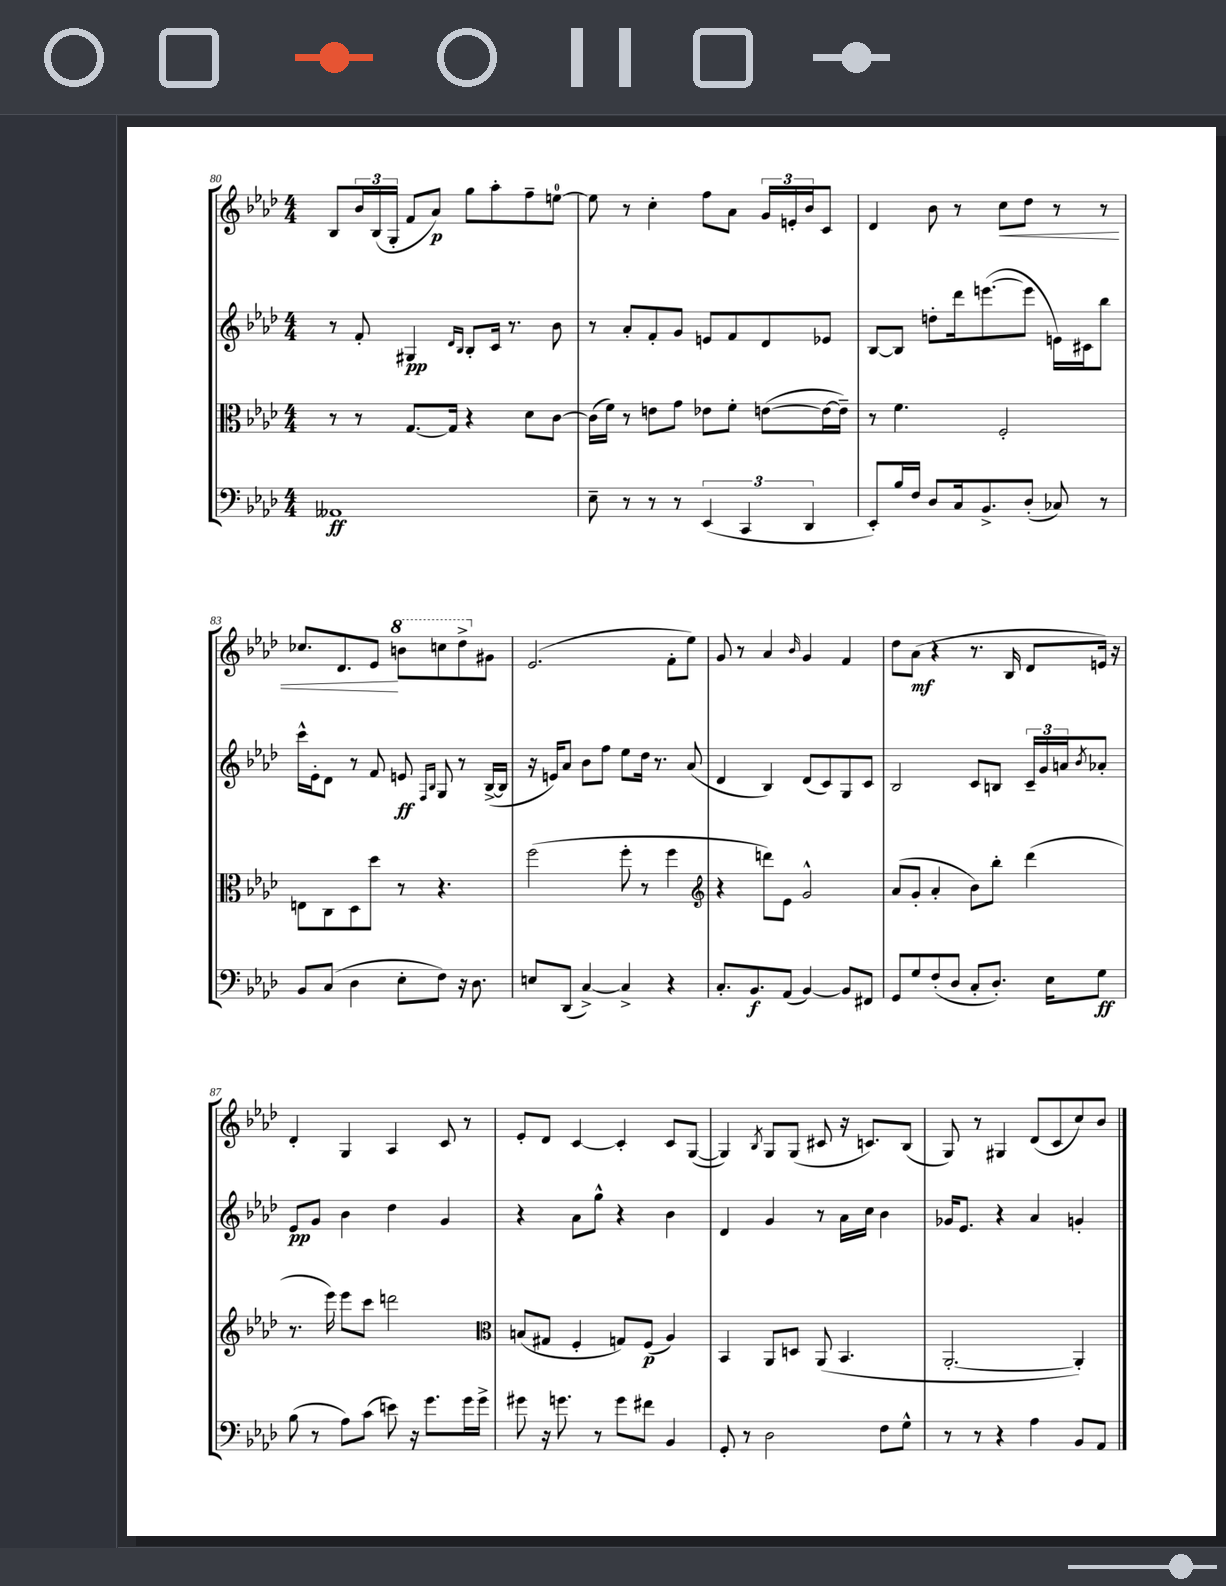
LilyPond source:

<<
\new StaffGroup <<
\new Staff = "s0" {
    \clef treble \key aes \major \numericTimeSignature \time 4/4
    bes8 \tuplet 3/2 { bes'16 bes16( g16-. } f'8 aes'8\p) g''8 aes''8-. f''8-- e''8-0~ |
    e''8 r8 c''4-. f''8 aes'8 \tuplet 3/2 { g'16 e'16-. bes'16 } c'8 |
    des'4 bes'8 r8 c''8\< des''8 r8 r8 |
    ces''8. des'8. ees'8\! \ottava #1 b''8 c'''!8 des'''8-> \ottava #0 gis'8 |
    ees'2.( f'8-. ees''8) |
    g'8 r8 aes'4 \grace { bes'16 } g'4 f'4 |
    des''8 aes'8\mf( r4 r8. bes16 des'8 e'16) r16 |
    des'4-. g4 aes4 c'8 r8 |
    ees'8-. des'8 c'4~ c'4-. c'8 g8~( |
    g4) \acciaccatura { bes8 } g8 g8( cis'8 r16 c'8.) bes8( |
    g8) r8 gis4 des'8( c'8 c''8) bes'8 \bar "|." |
}
\new Staff = "s1" {
    \clef treble \key aes \major \numericTimeSignature \time 4/4
    r8 f'8-. gis4\pp \grace { des'16 bes16 } bes8-. c'16 r8. bes'8 |
    r8 aes'8-. f'8-. g'8 e'8 f'8 des'8 ees'8 |
    bes8~ bes8 d''8-. des'''16 e'''8.~( e'''8 e'16) cis'16 bes''8 |
    c'''16-^ ees'16-. des'8 r8 f'8 e'8\ff \grace { f16 bes16 } g8 r8 bes16~->( bes16 |
    r16 e'16) aes'8 bes'8 f''8 ees''8 des''16 r8. aes'8( |
    des'4 bes4) des'8( c'8) g8 c'8 |
    bes2 c'8 b8 \tuplet 3/2 { c'16-- g'16 a'16 } \acciaccatura { bes'8 } aes'8-. |
    ees'8\pp g'8 bes'4 des''4 g'4 |
    r4 aes'8 g''8-^ r4 bes'4 |
    des'4 g'4 r8 aes'16 c''16 bes'4 |
    ges'16 ees'8. r4 aes'4 g'4-. \bar "|." |
}
\new Staff = "s2" {
    \clef alto \key aes \major \numericTimeSignature \time 4/4
    r8 r8 g8.~ g16 r4 des'8 c'8~ |
    c'16( f'16) r8 e'8 g'8 ees'8 f'8-. e'8~( e'16~ e'16--) |
    r8 f'4. f2-. |
    e8 c8 des8 des''8 r8 r4. |
    f''2( f''8-. r8 f''4 |
    \clef treble r4 d'''8) ees'8 g'2-^ |
    aes'8( g'8-. aes'4-. bes'8) bes''8-. des'''4( |
    r8. ees'''16) ees'''8 c'''8 d'''2 |
    \clef alto b8( gis8 f4-. g8) f8\p( aes4) |
    bes,4 aes,8 d8 aes,8( bes,4. |
    aes,2.~-. aes,4-.) \bar "|." |
}
\new Staff = "s3" {
    \clef bass \key aes \major \numericTimeSignature \time 4/4
    aeses,1\ff |
    ees8-- r8 r8 r8 \tuplet 3/2 { ees,4( c,4 des,4 } |
    ees,8-.) bes16 f16 des8 c16 bes,8.-> des8-.( ces8) r8 |
    bes,8 c8( des4 ees8-. f8) r16 des8. |
    e8 des,8( c4~->) c4-> r4 |
    c8.-. bes,8.\f aes,8( bes,4~) bes,8 fis,8 |
    g,8 g8 f8-.( des8 c8-. des8.-.) ees16 g8\ff |
    bes8( r8 aes8) c'8( e'8) r16 g'8. g'16 g'16-> |
    gis'8 r16 g'8. r8 g'8 fis'8 bes,4 |
    g,8-. r8 des2 f8 g8-^ |
    r8 r8 r4 aes4 bes,8 aes,8 \bar "|." |
}
>>
>>
\layout { \context { \Score currentBarNumber = #80 } }
